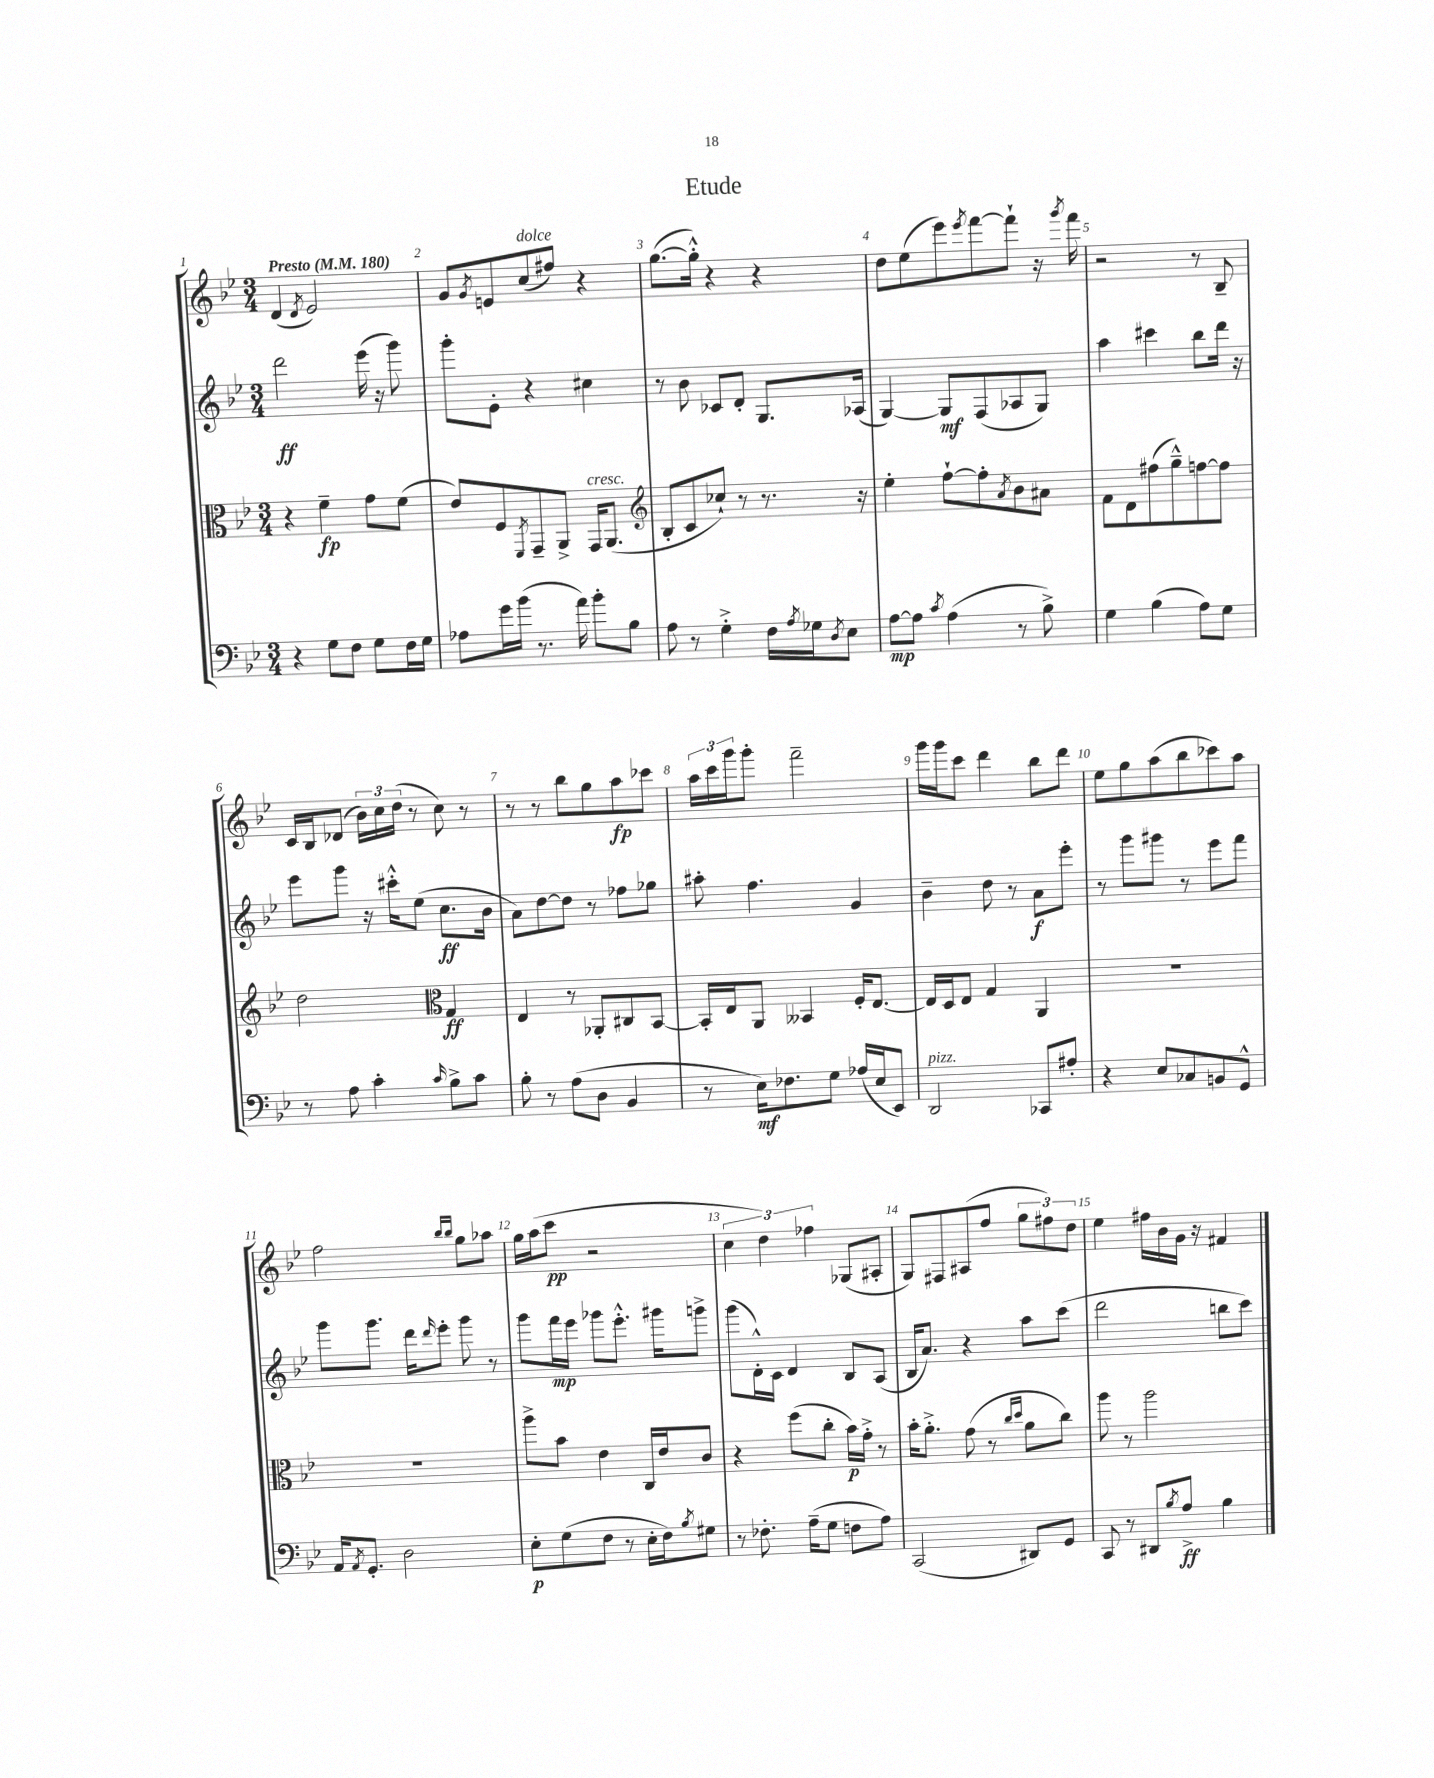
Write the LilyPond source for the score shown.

\header { title = "Etude" }
<<
\new StaffGroup <<
\new Staff = "s0" {
    \clef treble \key bes \major \numericTimeSignature \time 3/4 \tempo "Presto" 4 = 180
    d'4( \acciaccatura { d'8 } ees'2) |
    g'8 \acciaccatura { g'8 } e'8 c''8^\markup { \italic "dolce" }( fis''8) r4 |
    g''8.~( g''16-.-^) r4 r4 |
    d''8 ees''8( ees'''8) \acciaccatura { ees'''8 } f'''8~ f'''8-! r16 \acciaccatura { g'''8 } f'''16 |
    r2 r8 bes8-- |
    c'16 bes16 des'8( \tuplet 3/2 { bes'16) c''16 d''16( } r8 c''8) r8 |
    r8 r8 bes''8 g''8 a''8\fp ces'''8 |
    \tuplet 3/2 { a''16 c'''16 g'''16 } g'''8-. f'''2-- |
    g'''16 g'''16 c'''8 d'''4 bes''8 d'''8 |
    ees''8 g''8 a''8( bes''8 ces'''8) a''8 |
    f''2 \grace { bes''16 bes''16 } g''8 aes''8 |
    g''16 a''16( c'''8\pp r2 |
    \tuplet 3/2 { c''4 d''4) fes''4 } ges8( ais8-. |
    g8) fis8 ais8( f''8 \tuplet 3/2 { g''8 fis''8) d''8 } |
    ees''4 fis''16 bes'16 g'16 r16 fis'4 \bar "|." |
}
\new Staff = "s1" {
    \clef treble \key bes \major \numericTimeSignature \time 3/4
    d'''2\ff ees'''16( r16 g'''8) |
    g'''8-. ees'8-. r4 cis''4 |
    r8 bes'8 ces'8 d'8-. g8. aes16( |
    g4~) g8\mf f8( aes8 g8) |
    a''4 cis'''4 bes''8 d'''16 r16 |
    ees'''8 g'''8 r16 cis'''16-.-^ ees''8( c''8.\ff bes'16 |
    a'8) d''8~ d''8 r8 fes''8 ges''8 |
    ais''8-. f''4. g'4 |
    bes'4-- d''8 r8 a'8\f ees'''8-. |
    r8 g'''8 gis'''8 r8 ees'''8 f'''8 |
    g'''8 g'''8. d'''16 \grace { d'''16 } ees'''8-. g'''8 r8 |
    g'''8 f'''16\mp ees'''16 ges'''8 ees'''8.-.-^ gis'''16 g'''8-> |
    g'''8( d'16-.-^) c'16 d'4 bes8 a8( |
    bes16 a'8.) r4 a''8 c'''8( |
    d'''2 b''8 c'''8) \bar "|." |
}
\new Staff = "s2" {
    \clef alto \key bes \major \numericTimeSignature \time 3/4
    r4 f'4--\fp g'8 f'8( |
    ees'8) f8 \acciaccatura { f,8 } g,8-- a,8-> g,16^\markup { \italic "cresc." } a,8.( |
    \clef treble bes8-. c'8 ces''8-!) r8 r8. r16 |
    ees''4-. f''8~-! f''8-. \acciaccatura { a'8 } bes'8 ais'8 |
    f'8 d'8 fis''8( g''8---^) f''8~ f''8 |
    d''2 \clef alto g4\ff |
    ees4 r8 aes,8-. cis8 bes,8~ |
    bes,16-. ees16 a,8 beses,4 f16-. ees8.~ |
    ees16 d16 ees8 g4 a,4 |
    R2. |
    R2. |
    a''8-> bes'8 ees'4 c16 ees'16 c'8 |
    r4 f''8( c''8-. bes'16\p) g'16-.-> r8 |
    bes'16-. a'8.-.-> g'8( r8 \grace { c''16 d''16 } a'8 c''8) |
    a''8 r8 a''2 \bar "|." |
}
\new Staff = "s3" {
    \clef bass \key bes \major \numericTimeSignature \time 3/4
    r4 g8 f8 g8 f16 g16 |
    aes8 g'16 bes'16( r8. a'16) bes'8-. bes8 |
    a8 r8 g4-.-> f16 \acciaccatura { a8 } ges16 \acciaccatura { d8 } ees8 |
    a8~\mp a8 \acciaccatura { c'8 } a4( r8 bes8->) |
    g4 bes4( a8) g8 |
    r8 a8 c'4-. \grace { c'16 } bes8-> c'8 |
    bes8-. r8 a8( d8 bes,4 |
    r8 ees16\mf) fes8. g8 aes16( ees16 ees,8) |
    d,2^\markup { \italic "pizz." } ces,8 ais8-. |
    r4 ees8 ces8 b,8 g,8-^ |
    a,16 \acciaccatura { a,8 } g,8.-. d2 |
    ees8-.\p g8( f8 r8 ees16-. f16) \acciaccatura { bes8 } gis8 |
    r8 fes8.-. a16--( g8 f8 a8) |
    c,2( dis,8) g,8 |
    c,8 r8 dis,8 \acciaccatura { bes8 } a8->\ff bes4 \bar "|." |
}
>>
>>
\layout { \context { \Score \override BarNumber.break-visibility = ##(#f #t #t) barNumberVisibility = #all-bar-numbers-visible } }
